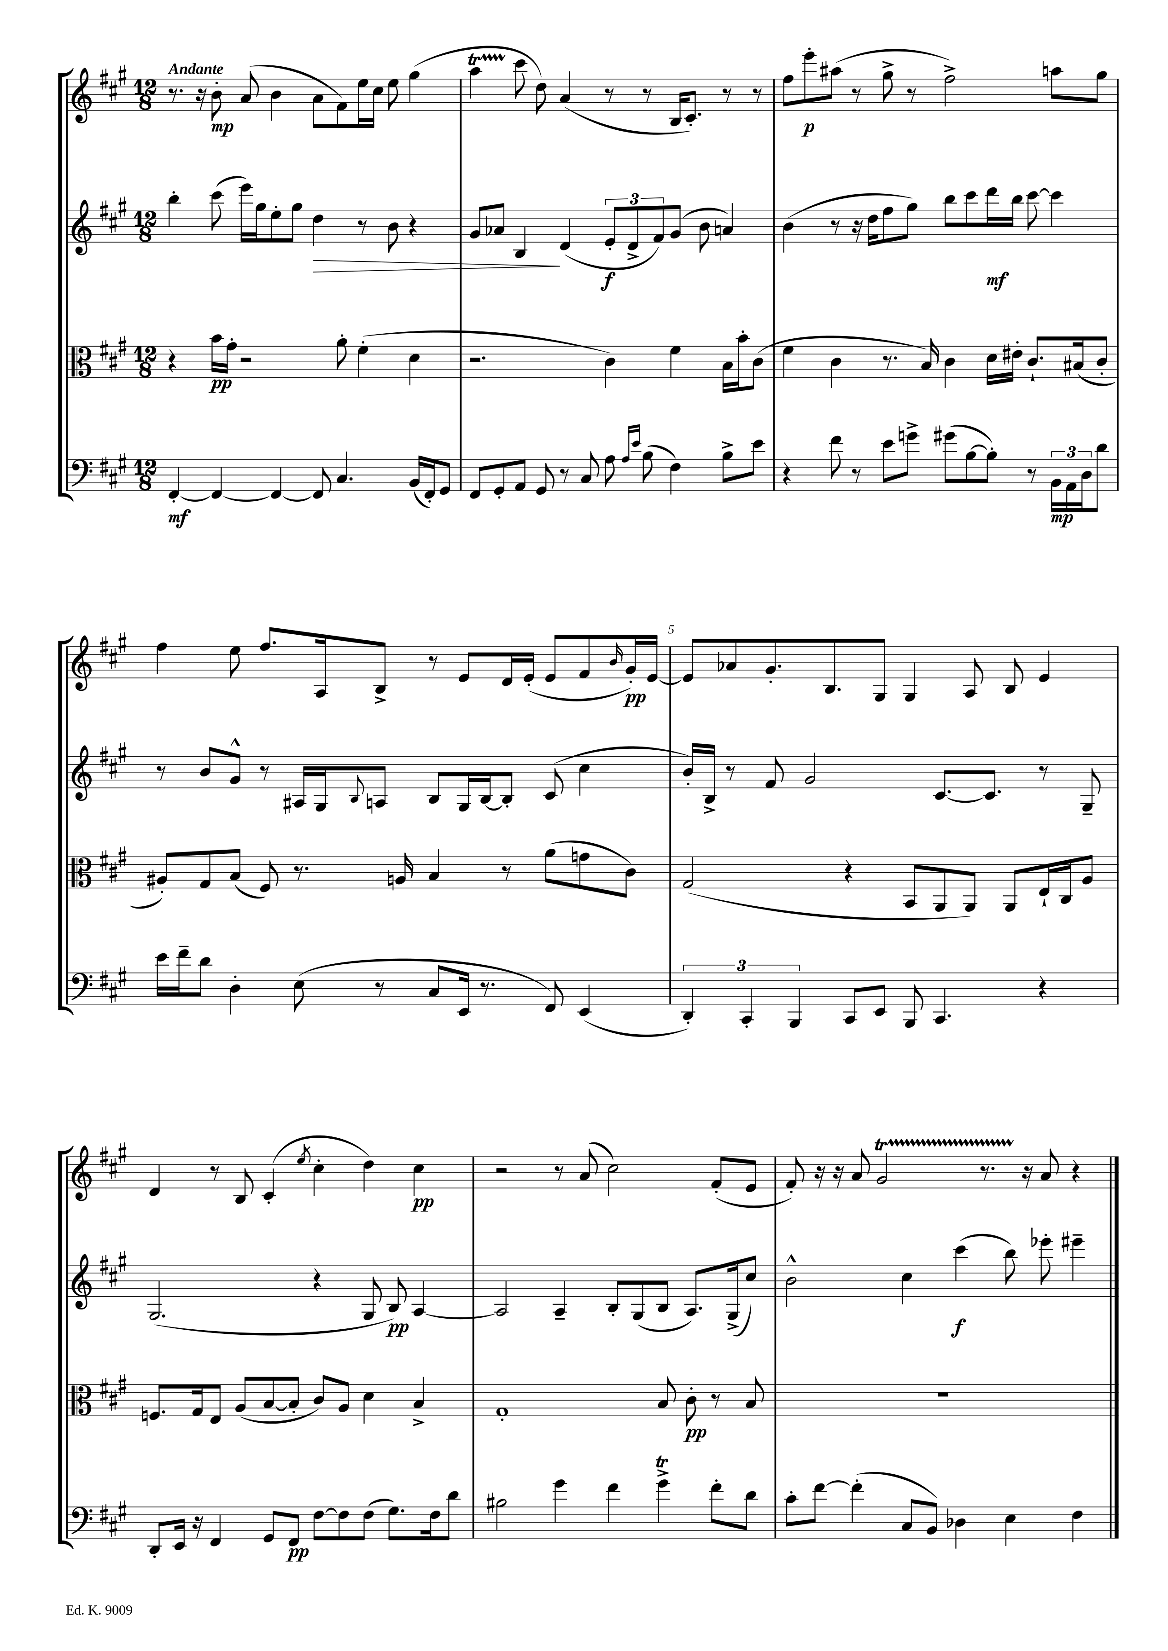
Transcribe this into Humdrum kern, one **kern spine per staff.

**kern	**dynam	**kern	**dynam	**kern	**dynam	**kern	**dynam
*part4	*part4	*part3	*part3	*part2	*part2	*part1	*part1
*staff4	*staff4	*staff3	*staff3	*staff2	*staff2	*staff1	*staff1
*clefF4	*	*clefC3	*	*clefG2	*	*clefG2	*
*k[f#c#g#]	*	*k[f#c#g#]	*	*k[f#c#g#]	*	*k[f#c#g#]	*
*M12/8	*	*M12/8	*	*M12/8	*	*M12/8	*
=1	=1	=1	=1	=1	=1	=1	=1
!	!	!	!	!	!	!LO:TX:a:B:t=Andante	!
[4FF#'/	mf	4r	.	4bb'\	.	8.r	.
.	.	.	.	.	.	16r	.
4FF#/_	.	16b\LL	pp	(8ccc#\	.	8b'\	mp
.	.	16g#'\JJ	.	.	.	.	.
.	.	2r	.	16eee\LL)	.	(8a/	.
.	.	.	.	16gg#\J	.	.	.
4FF#/_	.	.	.	8ee'\	.	4b\	.
.	.	.	.	8gg#\J	.	.	.
!	!	!	!	!	!LO:HP:b	!	!
8FF#/]	.	.	.	4dd\	>	8a\L	.
4.C#/	.	8a'\	.	.	.	8f#\)	.
.	.	(4f#'\	.	8r	.	16ee\L	.
.	.	.	.	.	.	16cc#\JJ	.
.	.	.	.	8b\	.	8ee\	.
(16BB/LL	.	4d\	.	4r	.	(4gg#\	.
16FF#'/J)	.	.	.	.	.	.	.
8GG#/J	.	.	.	.	.	.	.
=2	=2	=2	=2	=2	=2	=2	=2
8FF#/L	.	2.r	.	8g#/L	.	4aaT\	.
8GG#'/	.	.	.	8a-X/J	.	.	.
8AA/J	.	.	.	4B/	.	8ccc#\	.
8GG#/	.	.	.	.	.	8dd\)	.
8r	.	.	.	(4d/	]	(4a/	.
8C#/	.	.	.	.	.	.	.
8A\	.	4c#\)	.	12e'/L	f	8r	.
.	.	.	.	12d^/	.	.	.
16qqA/LL	.	.	.	.	.	.	.
16qqe/JJ	.	.	.	.	.	.	.
(8B\	.	.	.	.	.	8r	.
.	.	.	.	12f#/)	.	.	.
4F#\)	.	4f#\	.	(8g#/J	.	16B/KL	.
.	.	.	.	.	.	8.c#'/J)	.
.	.	.	.	8b\	.	.	.
8B^\L	.	16B\LL	.	4an/)	.	8r	.
.	.	16b'\J	.	.	.	.	.
8e\J	.	(8c#\J	.	.	.	8r	.
=3	=3	=3	=3	=3	=3	=3	=3
4r	.	4f#\	.	(4b\	.	8ff#\L	.
.	.	.	.	.	.	8eee'\	p
8f#\	.	4c#\	.	8r	.	(8aa#X\J	.
8r	.	.	.	16r	.	8r	.
.	.	.	.	16dd\KL	.	.	.
8e\L	.	8.r	.	8ff#\	.	8gg#^\	.
8gn^\J	.	.	.	8gg#\J)	.	8r	.
.	.	16B/)	.	.	.	.	.
(8g#X\L	.	4c#\	.	8bb\L	.	2ff#^\)	.
[8B\	.	.	.	8ccc#\	.	.	.
8B'\J])	.	16d\LL	.	16ddd\L	mf	.	.
.	.	16e#X'\JJ	.	16bb\JJ	.	.	.
8r	.	8.c#`/L	.	[8ccc#\	.	.	.
24BB\LL	mp	.	.	4ccc#\]	.	8aan\L	.
24AA\	.	.	.	.	.	.	.
.	.	(16B#X/k	.	.	.	.	.
24D\J	.	.	.	.	.	.	.
8d\J	.	8c#'/J	.	.	.	8gg#\J	.
!!LO:LB:g=z
=4	=4	=4	=4	=4	=4	=4	=4
16e\LL	.	8A#X'/L)	.	8r	.	4ff#\	.
16f#~\J	.	.	.	.	.	.	.
8d\J	.	8G#/	.	8b/L	.	.	.
4D'\	.	(8B/J	.	8g#^^/J	.	8ee\	.
.	.	8F#/)	.	8r	.	8.ff#/L	.
(8E\	.	8.r	.	16A#X/LL	.	.	.
.	.	.	.	16G#/J	.	16A/k	.
.	.	.	.	8qqB/	.	.	.
8r	.	.	.	8An/J	.	8B^/J	.
.	.	16An/	.	.	.	.	.
8C#/L	.	4B/	.	8B/L	.	8r	.
16EE/Jk	.	.	.	16G#/L	.	8e/L	.
8.r	.	.	.	[16B/J	.	.	.
.	.	8r	.	8B'/J]	.	16d/L	.
.	.	.	.	.	.	(16e'/JJ	.
8FF#/)	.	(8a\L	.	(8c#/	.	8e/L	.
(4EE/	.	8gn\	.	4cc#\	.	8f#/	.
.	.	.	.	.	.	16qqb/	.
.	.	8c#\J)	.	.	.	16g#'/L)	pp
.	.	.	.	.	.	[16e/JJ	.
=5	=5	=5	=5	=5	=5	=5	=5
6DD'/)	.	(2G#/	.	16b'/LL)	.	8e/L]	.
.	.	.	.	16B^/JJ	.	.	.
.	.	.	.	8r	.	8a-X/	.
6CC#'/	.	.	.	.	.	.	.
.	.	.	.	8f#/	.	8.g#'/	.
6BBB/	.	.	.	.	.	.	.
.	.	.	.	2g#/	.	.	.
.	.	.	.	.	.	8.B/	.
8CC#/L	.	4r	.	.	.	.	.
8EE/J	.	.	.	.	.	8G#/J	.
8BBB/	.	8BB/L	.	.	.	4G#/	.
4.CC#/	.	8AA/	.	[8.c#/L	.	.	.
.	.	8AA/J)	.	.	.	8A/	.
.	.	.	.	8.c#/J]	.	.	.
.	.	8AA/L	.	.	.	8B/	.
4r	.	16E`/L	.	8r	.	4e/	.
.	.	16C#/J	.	.	.	.	.
.	.	8A/J	.	8G#~/	.	.	.
!!LO:LB:g=z
=6	=6	=6	=6	=6	=6	=6	=6
8DD'/L	.	8.Fn/L	.	(2.G#/	.	4d/	.
16EE/Jk	.	.	.	.	.	.	.
16r	.	16G#/k	.	.	.	.	.
4FF#/	.	8E/J	.	.	.	8r	.
.	.	(8A/L	.	.	.	8B/	.
8GG#/L	.	[8B/	.	.	.	(4c#'/	.
8FF#/J	pp	8B'/J]	.	.	.	.	.
.	.	.	.	.	.	8qee/	.
[8F#\L	.	8c#/L)	.	4r	.	4cc#'\	.
8F#\]	.	8A/J	.	.	.	.	.
(8F#\J	.	4d\	.	8G#/	.	4dd\)	.
8.G#\L)	.	.	.	8B/)	pp	.	.
.	.	4B^/	.	[4A/	.	4cc#\	pp
16F#\k	.	.	.	.	.	.	.
8d\J	.	.	.	.	.	.	.
=7	=7	=7	=7	=7	=7	=7	=7
2B#X\	.	1G#'	.	2A/]	.	2r	.
4g#\	.	.	.	4A~/	.	8r	.
.	.	.	.	.	.	(8a/	.
4f#\	.	.	.	8B'/L	.	2cc#\)	.
.	.	.	.	(8G#/	.	.	.
4g#t^\	.	8B/	.	8B/J	.	.	.
.	.	8c#'\	pp	8.A/L)	.	.	.
8f#'\L	.	8r	.	.	.	(8f#'/L	.
.	.	.	.	(16G#^/k	.	.	.
8d\J	.	8B/	.	8cc#/J)	.	8e/J	.
=8	=8	=8	=8	=8	=8	=8	=8
8c#'\L	.	1.r	.	2b^^\	.	8f#'/)	.
[8f#\J	.	.	.	.	.	16r	.
.	.	.	.	.	.	16r	.
(4f#'\]	.	.	.	.	.	8a/	.
.	.	.	.	.	.	2g#t/	.
8C#/L	.	.	.	4cc#\	.	.	.
8BB/J)	.	.	.	.	.	.	.
4D-X\	.	.	.	(4ccc#\	f	.	.
.	.	.	.	.	.	8.r	.
4E\	.	.	.	8bb\)	.	.	.
.	.	.	.	.	.	16r	.
.	.	.	.	8eee-X'\	.	8a/	.
4F#\	.	.	.	4eee#X~\	.	4r	.
==	==	==	==	==	==	==	==
*-	*-	*-	*-	*-	*-	*-	*-
